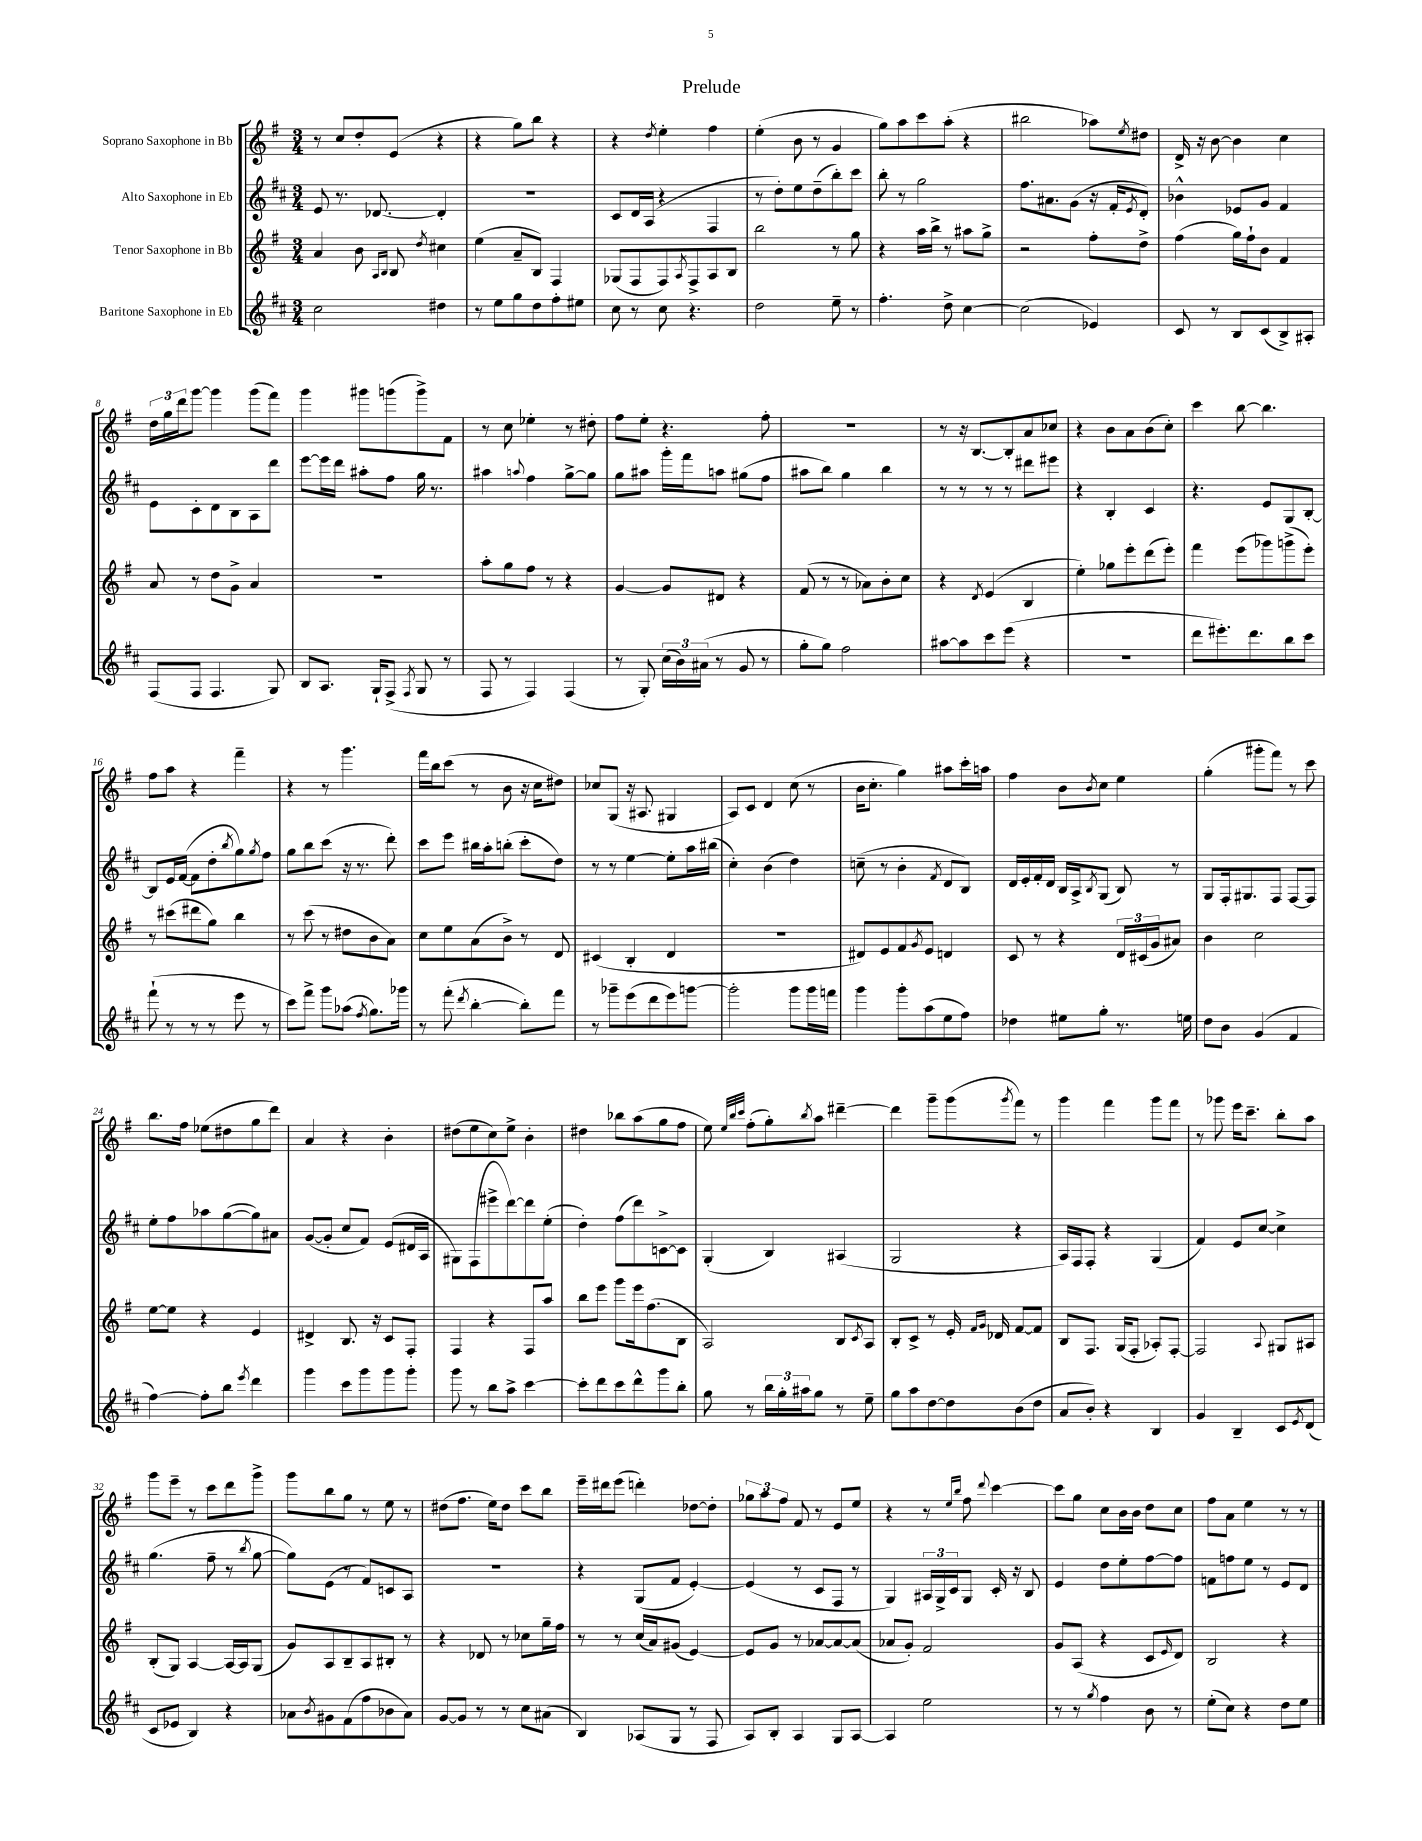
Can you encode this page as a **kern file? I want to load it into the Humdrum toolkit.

**kern	**kern	**kern	**kern
*staff4	*staff3	*staff2	*staff1
*clefG2	*clefG2	*clefG2	*clefG2
*k[f#c#]	*k[f#]	*k[f#c#]	*k[f#]
*M3/4	*M3/4	*M3/4	*M3/4
2cc#	4a	8e	8r
.	.	8.r	8cc
.	8b	.	8dd'
.	.	[8.d-	.
.	16qqA	.	.
.	16qqB	.	.
.	8B	.	(8e
.	8qdd	.	.
4dd#	4cc#	4d-']	4r
=	=	=	=
8r	(4ee	2.r	4r
8ee	.	.	.
8gg	8a~	.	8gg)
8dd	8B)	.	8bb
8ff#'	4F#	.	4r
8ee#	.	.	.
=	=	=	=
8cc#	(8G-	8c#	4r
8r	8F#	16d	.
.	.	(16A	.
.	.	.	8qdd
8cc#	8F#)	4r	4ee'
.	8qA	.	.
4.r	8F#^	.	.
.	8A	4F#	4ff#
.	8B	.	.
=	=	=	=
2dd	2bb	8r	(4ee'
.	.	8dd')	.
.	.	8ee	8b
.	.	(8dd~	8r
8ee~	8r	8bb')	4g
8r	8gg	8ccc#	.
=	=	=	=
4.ff#'	4r	8bb'	8gg)
.	.	8r	8aa
.	16aa	2gg	8ccc
.	16bb^	.	.
8dd^	8r	.	(8aa'
[4cc#	8aa#	.	4r
.	8gg^	.	.
=	=	=	=
(2cc#]	2r	8.ff#	2bb#
.	.	8.a#	.
.	.	(8g	.
4e-)	8ff#'	16r	8aa-)
.	.	16f#'	.
.	.	8qe	8qee
.	8dd^	8d')	8dd#
=	=	=	=
8c#	(4ff#	4b-^^	16d^
.	.	.	16r
8r	.	.	[8b
8B	16gg)	8e-	4b]
.	16ff#`	.	.
(8c#	8b	8g	.
8B^)	4f#	4f#	4cc
8A#'	.	.	.
=	=	=	=
(8F#	8a	8e	24dd
.	.	.	24gg
.	.	.	24ddd
8F#	8r	8c#'	[8ggg
4.F#	8dd	8d	4ggg]
.	8g^	8B	.
.	4a	8A	(8ggg
8G)	.	8ddd	8fff#)
=	=	=	=
8B	2.r	[8eee	4ggg
8.A	.	16eee]	.
.	.	16ddd	.
.	.	8aa#'	8ggg#
16G`	.	.	.
(8F#^	.	8ff#	(8ggg
8qF#	.	.	.
8G	.	16gg	8ggg^)
.	.	8.r	.
8r	.	.	8f#
=	=	=	=
8F#	8aa'	4aa#	8r
8r	8gg	.	8cc
.	.	8qqaa	.
4F#)	8ff#	4ff#	4ee-'
.	8r	.	.
(4F#	4r	[8gg^	8r
.	.	8gg]	8dd#'
=	=	=	=
8r	[4g	8gg	8ff#
8G')	.	8aa#	8ee'
(24cc#	8g]	16ggg'	4.r
24b)	.	.	.
.	.	16fff#	.
(24a#	.	.	.
8r	8d#	8aa	.
8g	4r	(8gg#	.
8r	.	8ff#	8ff#'
=	=	=	=
8gg'	(8f#	8aa#	2.r
8gg)	8r	8bb)	.
2ff#	8r	4gg	.
.	8a-)	.	.
.	8b'	4bb	.
.	8cc	.	.
=	=	=	=
[8aa#	4r	8r	8r
8aa#]	.	8r	16r
.	.	.	[8.B
.	8qd	.	.
8ccc#	(4e	8r	.
(8eee	.	8r	8B']
4r	4B	8ddd#	8a
.	.	8eee#	8cc-
=	=	=	=
2.r	4ee')	4r	4r
.	8gg-	4B'	8b
.	8eee'	.	8a
.	(8ddd	4c#	(8b
.	8eee')	.	8cc')
=	=	=	=
8ddd	4fff#	4.r	4ccc
8.eee#')	.	.	.
.	(8eee	.	[8bb
8.ddd	.	.	.
.	8ggg-)	8e	4.bb]
8bb	(8ggg^	8G	.
8ccc#	8eee')	[8B'	.
=	=	=	=
(8fff#`	8r	8B]	8ff#
8r	(8ccc#	16e	8aa
.	.	([16f#	.
8r	8ddd#	8f#]	4r
8r	8gg)	8dd'	.
.	.	8qbb	.
8eee	4bb	8gg)	4fff#~
.	.	8qgg	.
8r	.	8ff#	.
=	=	=	=
8ccc#)	8r	8gg	4r
8fff#^	(8ccc	8bb	.
8ggg	8r	(8ccc#	8r
(8aa-	8dd#	16r	4.ggg
.	.	8.r	.
8qff#	.	.	.
8.gg)	8b	.	.
.	8a)	8ddd')	.
16ggg-	.	.	.
=	=	=	=
8r	8cc	8ccc#	16fff#
.	.	.	16bb
(8fff#'	8ee	8eee	(8ccc
8qddd	.	.	.
[4bb'	(8a	16bb#	8r
.	.	16aa'	.
.	8b^)	(8bb'	8b
8bb'])	8r	8ccc#'	16r
.	.	.	16cc
8fff#	8d	8dd)	8dd#)
=	=	=	=
8r	(4c#	8r	8cc-
8ggg-~	.	8r	(8G
(8eee	4B'	[4ee	16r
.	.	.	8.A#
8ddd	.	.	.
8eee)	4d	8ee']	4G#
[8ggg	.	16aa	.
.	.	(16bb#	.
=	=	=	=
2ggg']	2.r	4cc#')	8A)
.	.	.	8c
.	.	(4b	4d
8ggg	.	4dd)	(8cc
16ggg	.	.	8r
16fff	.	.	.
=	=	=	=
4ggg	8d#)	(8cc~	16b
.	.	.	8.cc'
.	8e	8r	.
8ggg'	8f#	4b'	4gg)
.	8qg	.	.
(8aa	8e	.	.
.	.	8qf#	.
8ee	4d	8d	8aa#
8ff#)	.	8B)	16ccc'
.	.	.	16aa
=	=	=	=
4dd-	8c	16d	4ff#
.	.	16e'	.
.	8r	16f#'	.
.	.	16d	.
8ee#	4r	16B	8b
.	.	16A^	.
.	.	8qB	8qb
8gg'	.	(8G	8cc
8.r	24d	8B)	4ee
.	(24c#	.	.
.	24g	.	.
.	8a#)	8r	.
16ee	.	.	.
=	=	=	=
8dd	4b	8G	(4gg'
8b	.	16F#'	.
.	.	8.G#	.
(4g	2cc	.	8ggg#'
.	.	8F#	8fff#)
4f#	.	[8F#	8r
.	.	8F#]	8ccc
=	=	=	=
[4ff#)	[8ee	8ee'	8.bb
.	8ee]	8ff#	.
.	.	.	16ff#
8ff#']	4r	8aa-	(8ee-
8bb	.	([8gg	8dd#
8qeee	.	.	.
4ddd	4e	8gg])	8gg
.	.	8a#	8ddd)
=	=	=	=
4ggg	4d#^	([8g	4a
.	.	8g']	.
8ccc#	8.B	8cc#	4r
8ggg	.	8f#)	.
.	16r	.	.
8ggg	8c	(8e	4b'
8ggg'	8F#'	16d#	.
.	.	16A	.
=	=	=	=
8ggg	4F#	8G#)	(8dd#
8r	.	(8F#	8ee
8bb	4r	8eee#^	8cc)
8aa^	.	[8ddd)	8ee^
[4ccc#	8F#	8ddd]	4b'
.	8aa	(8ee'	.
=	=	=	=
8ccc#']	8bb	4dd')	4dd#
8ddd	8eee	.	.
8ccc#	8ggg	(8ff#	8bb-
8ddd^^	16eee	8ddd)	(8aa
.	(8.ff#	.	.
8ggg	.	[8c^	8gg
8bb'	8B	8c]	8ff#
=	=	=	=
8gg	2A)	(4G'	8ee)
.	.	.	32qqee
.	.	.	32qqbb
.	.	.	32qqccc
8r	.	.	(8ff#'
24bb	.	4B)	8gg')
24gg'	.	.	.
24aa#	.	.	.
.	.	.	8qbb
8gg	.	.	8aa
8r	8B	(4A#	[4ddd#~
.	8qc	.	.
8ee~	8A	.	.
=	=	=	=
8gg	8B'	2G	4ddd#]
8aa	8c^	.	.
[8dd	8r	.	8ggg~
8dd]	16e'	.	(8ggg
.	16qqf#	.	.
.	16qqg	.	.
.	16d-	.	.
.	.	.	8qggg
(8b	[8f#	4r	8fff#)
8dd	8f#]	.	8r
=	=	=	=
8a	8B	16A)	4ggg
.	.	16F#	.
8b')	8.F#	8F#'	.
4r	.	4r	4fff#
.	(16G	.	.
.	8F#'	.	.
4B	8A-')	(4G	8ggg
.	[8F#'	.	8fff#
=	=	=	=
4g	2F#]	4f#)	8r
.	.	.	8ggg-
4B~	.	8e	16eee
.	.	.	8.ccc~
.	.	[8cc#	.
.	8qqA	.	.
8c#	8G#	4cc#^]	8bb'
8qe	.	.	.
(8d	8A#	.	8aa
=	=	=	=
8c#	(8B'	(4.gg	8ggg
8e-	8G)	.	8eee~
4B)	[4A	.	8r
.	.	8ff#~	8ccc
4r	16A_	8r	8ddd
.	16A]	.	.
.	.	8qbb	.
.	(8G	[8gg	8ggg^
=	=	=	=
8a-	8g)	8gg])	8ggg
8qb	.	.	.
8g#	8A	(8e	8bb
(8f#	8B~	8r	8gg
8ff#	8A	8f#)	8r
8b-	8B#'	8c	8ee
8a-)	8r	8A	8r
=	=	=	=
[8g	4r	2.r	(8dd#
8g]	.	.	8.ff#
8r	8d-	.	.
.	.	.	16ee)
8r	8r	.	8dd#
8cc#	8cc-	.	8ccc
(8a#	16gg~	.	8bb
.	16ff#	.	.
=	=	=	=
4B)	8r	4r	16eee~
.	.	.	16ddd#
.	8r	.	(8eee
(8A-	(16cc	(8G	4ddd')
.	16a)	.	.
8G	(8g#	8f#	.
8r	[4e)	[4e')	[8dd-
8F#	.	.	8dd-']
=	=	=	=
8A)	8e]	(4e]	12gg-
.	.	.	12aa
8B'	8g	.	.
.	.	.	12ff#
4A	8r	8r	8f#
.	[8a-	8c#	8r
8G	8a-_	8F#	8e
[8A	(8a-]	8r	8ee
=	=	=	=
4A]	8a-	4G)	4r
.	8g')	.	.
2ee	2f#	24A#	8r
.	.	24G^	.
.	.	24c#	.
.	.	.	16qqee
.	.	.	16qqbb
.	.	8G	8ff#
.	.	.	8qqddd
.	.	16c#'	[4ccc
.	.	16r	.
.	.	8B	.
=	=	=	=
8r	8g	4e	8ccc]
8r	(8A	.	8gg
8qgg	.	.	.
4ff#	4r	8dd	8cc
.	.	8ee'	16b
.	.	.	16b
8b	8c	[8ff#	8dd
.	16qqe	.	.
8r	8d)	8ff#]	8cc
=	=	=	=
(8ee'	2B	8f	8ff#
8cc#)	.	8ff	8a
4r	.	8ee	4ee
.	.	8r	.
8dd	4r	8e	8r
8ee	.	8d	8r
==	==	==	==
*-	*-	*-	*-
